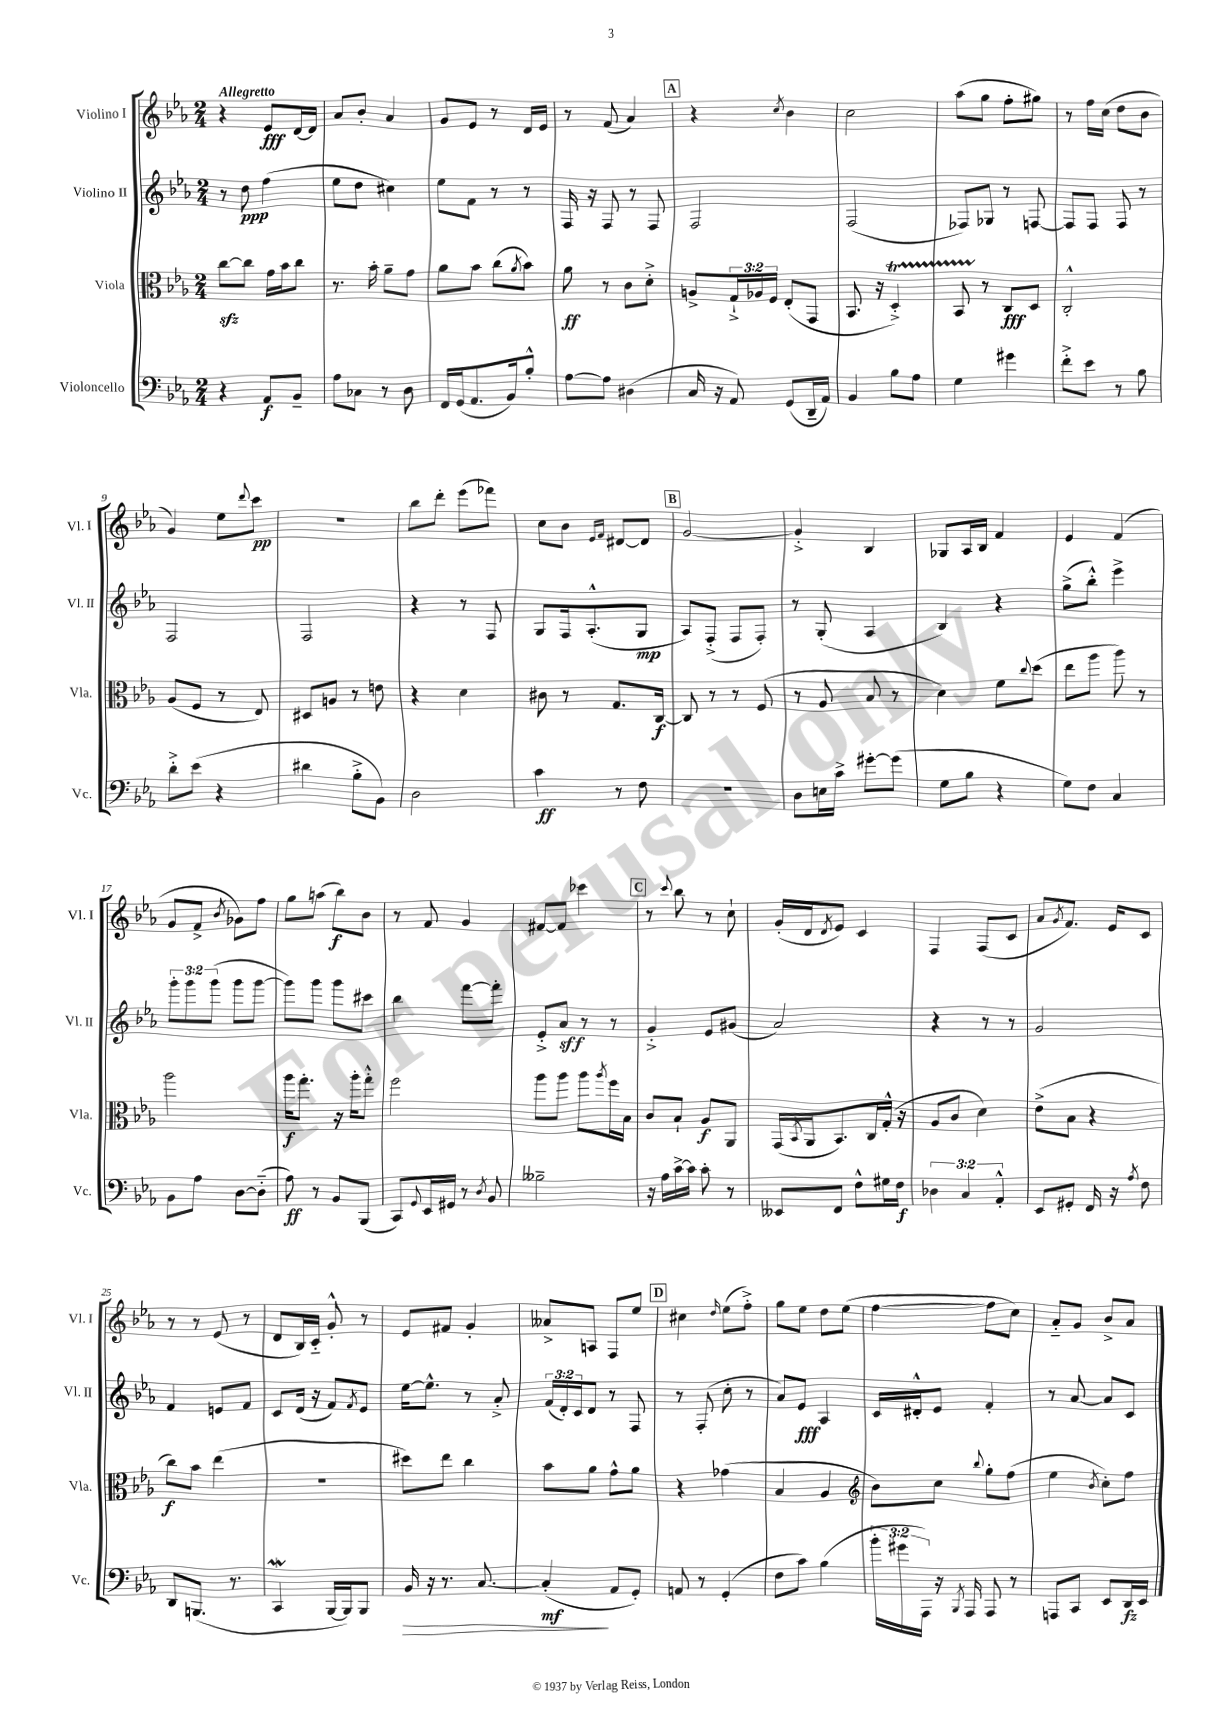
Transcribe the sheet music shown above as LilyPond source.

<<
\new StaffGroup <<
\new Staff = "s0" \with { instrumentName = "Violino I" shortInstrumentName = "Vl. I" } {
    \clef treble \key ees \major \numericTimeSignature \time 2/4 \tempo "Allegretto"
    r4 ees'8\fff d'16~ d'16 |
    aes'8 bes'8-. aes'4 |
    g'8 ees'8 r8 d'16 ees'16 |
    r8 f'8( aes'4) |
    \mark \markup { \box "A" } r4 \acciaccatura { c''8 } bes'4 |
    c''2 |
    aes''8( g''8 f''8-. gis''8) |
    r8 f''16 c''16( d''8 bes'8 |
    g'4) ees''8 \appoggiatura { d'''8 } c'''8\pp |
    R2 |
    bes''8 d'''8-. ees'''8( fes'''8) |
    c''8 bes'8 \grace { ees'16 f'16 } dis'8~ dis'8 |
    \mark \markup { \box "B" } g'2~ |
    g'4-.-> bes4 |
    ges8 aes16 bes16 f'4 |
    ees'4 f'4( |
    g'8 f'8-> \acciaccatura { bes'8 } ges'8) f''8 |
    g''8 a''8( bes''8\f) bes'8 |
    r8 f'8 g'4 |
    fis'8~ fis'8 ces'''4 |
    \mark \markup { \box "C" } r8 \appoggiatura { c'''8 } bes''8 r8 c''8-! |
    g'16-.( d'16 \acciaccatura { d'8 } ees'8) c'4 |
    f4 f8( c'8 |
    aes'8 \acciaccatura { g'8 } f'8.) ees'16 c'8 |
    r8 r8 ees'8( r8 |
    d'8 bes16) c'16-_ g'8-.-^ r8 |
    ees'8 fis'8 g'4-. |
    aeses'8-> a8 f8 ees''8 |
    \mark \markup { \box "D" } cis''4 \grace { d''16 } ees''8( f''8-.->) |
    g''8 ees''8 d''8 ees''8( |
    f''4~ f''8 c''8) |
    aes'8-_ g'8 bes'8-> aes'8 \bar "|." |
}
\new Staff = "s1" \with { instrumentName = "Violino II" shortInstrumentName = "Vl. II" } {
    \clef treble \key ees \major \numericTimeSignature \time 2/4 \override Staff.TupletNumber.text = #tuplet-number::calc-fraction-text
    r8 d''8\ppp f''4( |
    ees''8 d''8 cis''4) |
    ees''8 f'8 r8 r8 |
    f16 r16 f8 r8 f8 |
    \mark \markup { \box "A" } f2 |
    f2( |
    fes8) ges8 r8 f8~ |
    f8 f8 f8 r8 |
    f2 |
    f2 |
    r4 r8 f8 |
    g8 f16 aes8.-.-^( g8\mp |
    \mark \markup { \box "B" } aes8) f8-.->( f8 f8-.) |
    r8 g8-.( aes4 |
    bes4) r4 |
    g''8->( bes''8-.-^) ees'''4-> |
    \tuplet 3/2 { g'''8-. g'''8 g'''8( } g'''8 g'''8~ |
    g'''8) g'''8 g'''8 cis'''8 |
    bes''4 f'''8~ f'''8-. |
    ees'8-.-> aes'8\sff r8 r8 |
    \mark \markup { \box "C" } g'4-.-> ees'8 gis'8( |
    aes'2) |
    r4 r8 r8 |
    g'2 |
    f'4 e'8 f'8 |
    c'8 d'16( r16 f'8) \acciaccatura { f'8 } ees'8 |
    ees''16~ ees''8.-^ r8 aes'8-.-> |
    \tuplet 3/2 { f'16( d'16-.) c'16 } d'8 r8 f8 |
    \mark \markup { \box "D" } r8 f8-.( c''8-. r8 |
    aes'8) ees'8\fff aes4 |
    c'16 dis'16-.-^ ees'8 f'4-. |
    r8 aes'8~ aes'8 c'8 \bar "|." |
}
\new Staff = "s2" \with { instrumentName = "Viola" shortInstrumentName = "Vla." } {
    \clef alto \key ees \major \numericTimeSignature \time 2/4 \override Staff.TupletNumber.text = #tuplet-number::calc-fraction-text
    c''8~\sfz c''8 g'16 bes'16 c''8 |
    r8. bes'16-. aes'8-- g'8 |
    aes'8 bes'8 c''8( \acciaccatura { aes'8 } bes'8) |
    aes'8\ff r8 c'8 d'8-.-> |
    \mark \markup { \box "A" } a8-> \tuplet 3/2 { g16-!-> aes16 f16 } ees8-.( g,8 |
    bes,8. r16 d4-.->\startTrillSpan) |
    bes,8 r8\stopTrillSpan c8\fff d8 |
    c2-.-^ |
    aes8( f8 r8 ees8) |
    dis8 a8 r8 e'8 |
    r4 d'4 |
    cis'8 r8 g8. c16~\f |
    \mark \markup { \box "B" } c8 r8 r8 f8( |
    r8 aes8 bes8 r8 |
    d'4) f'8 \appoggiatura { c''8 } d''8( |
    ees''8 aes''8 aes''8) r8 |
    aes''2 |
    aes''16\f g''8.-. r16 aes''16-. g''8-.-^ |
    f''2 |
    aes''8 aes''8 aes''8 \acciaccatura { aes''8 } f''16 bes16 |
    \mark \markup { \box "C" } c'8 bes8-! aes8\f aes,8 |
    g,16( \acciaccatura { bes,8 } aes,16 bes,8.) c16 g16-.-^( r16 |
    aes8 c'8 d'4) |
    ees'8->( bes8 r4 |
    c''8\f) bes'8 ees''4( |
    R2 |
    dis''8) ees''8 c''4 |
    bes'8 aes'8 g'8-^ aes'8 |
    \mark \markup { \box "D" } r4 ges'4( |
    bes4 aes4 |
    \clef treble bes'8) c''8 \appoggiatura { bes''8 } g''8-. f''8( |
    ees''4 \acciaccatura { bes'8 } c''8-.) f''8 \bar "|." |
}
\new Staff = "s3" \with { instrumentName = "Violoncello" shortInstrumentName = "Vc." } {
    \clef bass \key ees \major \numericTimeSignature \time 2/4 \override Staff.TupletNumber.text = #tuplet-number::calc-fraction-text
    r4 aes,8\f bes,8-- |
    aes8 ces8 r8 d8 |
    f,16 g,16( aes,8. bes,16) bes8-.-^ |
    aes8~ aes8 dis4( |
    \mark \markup { \box "A" } c16 r16 aes,8) g,8( d,16-- aes,16) |
    bes,4 bes8 aes8 |
    g4 gis'4 |
    f'8-.-> ees'8 r8 bes8 |
    d'8-.-> ees'8( r4 |
    dis'4 bes8-.-> bes,8) |
    d2 |
    c'4\ff r8 f8 |
    \mark \markup { \box "B" } r2 |
    d8 e16 c'16-> gis'8~-. gis'8( |
    g8 bes8 r4 |
    g8) f8 c4 |
    bes,8 aes8 d8~ d8-_( |
    aes8\ff) r8 bes,8 bes,,8( |
    c,8) \appoggiatura { g,8 } ees,16 gis,16 r8 \acciaccatura { d8 } bes,8 |
    beses2-- |
    \mark \markup { \box "C" } r16 aes16 c'16~-> c'16 c'8-. r8 |
    eeses,8 f,8 f8-^ gis16 f16\f |
    \tuplet 3/2 { des4 c4 aes,4-.-^ } |
    ees,8 gis,8-. f,16 r16 \acciaccatura { aes8 } f8 |
    d,8 b,,8.( r8. |
    c,4\mordent bes,,16~ bes,,16) bes,,8 |
    bes,16\> r16 r8. c8.~ |
    c4-.\mf\!( aes,8 g,8-.) |
    \mark \markup { \box "D" } a,8 r8 g,4-.( |
    f8 c'8) bes4( |
    \tuplet 3/2 { bes'16-. gis'16 aes,,16) } r16 \acciaccatura { bes,,8 } aes,,16 aes,,8 r8 |
    a,,8 c,8 ees,8 d,16\fz ees,16 \bar "|." |
}
>>
>>
